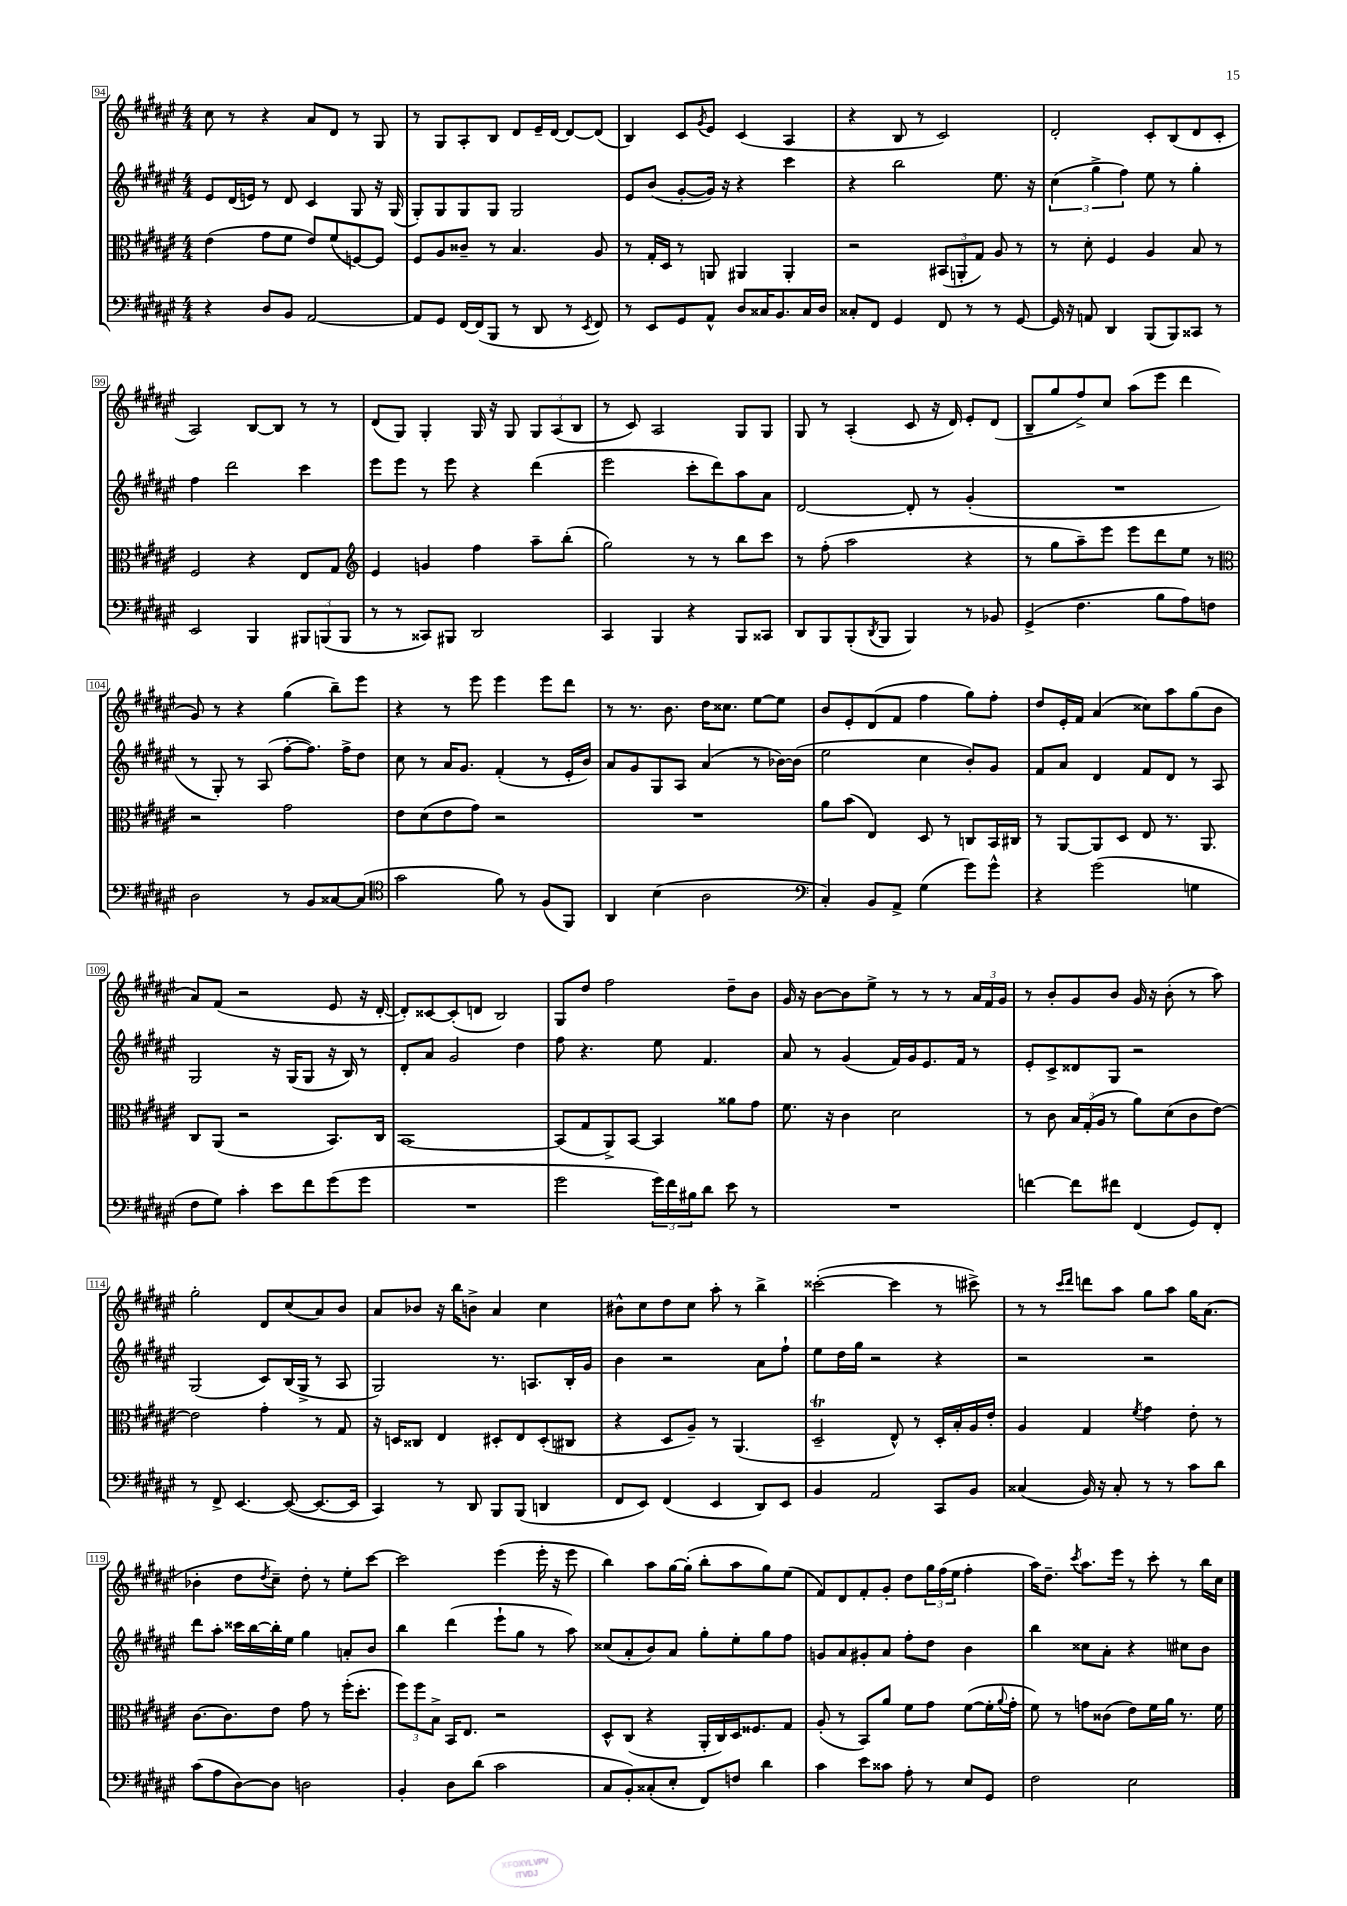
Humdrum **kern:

**kern	**kern	**kern	**kern
*part4	*part3	*part2	*part1
*staff4	*staff3	*staff2	*staff1
*clefF4	*clefC3	*clefG2	*clefG2
*k[f#c#g#d#a#e#]	*k[f#c#g#d#a#e#]	*k[f#c#g#d#a#e#]	*k[f#c#g#d#a#e#]
*M4/4	*M4/4	*M4/4	*M4/4
=94	=94	=94	=94
4r	(4e#\	8e#/L	8cc#\
.	.	(16d#/L	8r
.	.	16en/JJ)	.
8D#/L	8g#\L	8r	4r
8BB/J	8f#\J	8d#/	.
[2AA#/	8e#/L)	4c#/	8a#/L
.	(8f#/	.	8d#/J
.	[8Fn/)	8G#/	8r
.	8F/J]	16r	8G#/
.	.	(16G#/	.
=95	=95	=95	=95
8AA#/L]	8F#/L	8G#'/L)	8r
8GG#/J	8A#/	8G#/	8G#/L
[16FF#/LL	8c##X~/J	8G#/	8A#'/
(16FF#/J]	.	.	.
8BBB/J	8r	8G#/J	8B/J
8r	4.B/	2G#/	8d#/L
8DD#/	.	.	16e#~/L
.	.	.	[16d#/JJ
8r	.	.	8d#/L_
8qEE#/	.	.	.
8FF#/)	8A#/	.	(8d#/J]
=96	=96	=96	=96
8r	8r	8e#/L	4B/)
8EE#/L	16G#'/LL	(8b/J	.
.	16D#/JJ	.	.
8GG#/	8r	[8g#'/L	8c#/L
.	.	.	8qg#/
8AA#^^/J	8AAn/	16g#/Jk])	8e#/J
.	.	16r	.
8D#/L	4AA#X/	4r	(4c#/
16C##X/K	.	.	.
8.BB/	.	.	.
.	4AA#'/	4ccc#\	4A#/
16C##/L	.	.	.
16D#/JJ	.	.	.
=97	=97	=97	=97
8C##X'/L	2r	4r	4r
8FF#/J	.	.	.
4GG#/	.	2bb\	8B/
.	.	.	8r
8FF#/	(12BB#X/L	.	2c#/)
.	12AAn'/	.	.
8r	.	.	.
.	12G#/J)	.	.
8r	8A#/	8.ee#\	.
[8GG#/	8r	.	.
.	.	16r	.
=98	=98	=98	=98
16GG#/]	8r	(6cc#\	2d#'/
16r	.	.	.
8AAn/	8d#'\	.	.
.	.	6gg#^\	.
4DD#/	4F#/	.	.
.	.	6ff#\)	.
(8BBB/L	4A#/	8ee#\	8c#'/L
8BBB/)	.	8r	(8B/
8CC##X/J	8B/	4gg#'\	8d#/
8r	8r	.	8c#'/J
!!LO:LB:g=z
=99	=99	=99	=99
2EE#/	2F#/	4ff#\	2A#/)
.	.	2ddd#\	.
4BBB/	4r	.	[8B/L
.	.	.	8B/J]
12BBB#X/L	8E#/L	4ccc#\	8r
(12BBBn/	.	.	.
.	8G#/J	.	8r
12BBB/J	.	.	.
=100	=100	=100	=100
*	*clefG2	*	*
8r	4e#/	8eee#\L	(8d#/L
8r	.	8eee#\J	8G#/J)
8CC##X/L)	4gn/	8r	4G#'/
8BBB#X/J	.	8eee#\	.
2DD#/	4ff#\	4r	16G#/
.	.	.	16r
.	.	.	8G#/
.	8aa#~\L	(4ddd#\	12G#/L
.	.	.	(12A#/
.	(8bb'\J	.	.
.	.	.	12B/J
=101	=101	=101	=101
4CC#/	2gg#\)	2eee#\	8r
.	.	.	8c#/)
4BBB/	.	.	2A#/
4r	8r	8ccc#'\L	.
.	8r	8ddd#\)	.
8BBB/L	8bb\L	8aa#\	8G#/L
8CC##X/J	8ccc#\J	8a#\J	8G#/J
=102	=102	=102	=102
8DD#/L	8r	[2d#/	8G#/
8BBB/	(8ff#'\	.	8r
(8BBB'/	2aa#\	.	(4A#'/
8qDD#/	.	.	.
8BBB/J	.	.	.
4BBB/)	.	8d#'/]	8c#/
.	.	8r	16r
.	.	.	16d#/)
8r	4r	(4g#'/	8e#'/L
8BB-X/	.	.	(8d#/J
=103	=103	=103	=103
(4GG#^/	8r	1r	8B~/L
.	8gg#\L	.	8gg#/
4.F#\	8aa#~\)	.	8ff#^/)
.	8eee#\J	.	8cc#/J
.	8eee#\L	.	(8aa#\L
8B\L	8ddd#\	.	8eee#\J
8A#\)	8ee#\J	.	4ddd#\
8Fn\J	8r	.	.
!!LO:LB:g=z
=104	=104	=104	=104
*	*clefC3	*	*
2D#\	2r	8r	8g#/)
.	.	8G#'/)	8r
.	.	8r	4r
.	.	(8A#/	.
8r	2g#\	[8ff#'\L	(4gg#\
8BB/L	.	8.ff#\J])	.
[8C##X/	.	.	8bb~\L)
.	.	16ff#^\KL	.
(8C##/J]	.	8dd#\J	8eee#\J
=105	=105	=105	=105
*clefC4	*	*	*
2g#\	8e#\L	8cc#\	4r
.	(8d#\	8r	.
.	8e#\	16a#/KL	8r
.	.	8.g#/J	.
.	8g#\J)	.	8eee#\
8f#\)	2r	(4f#'/	4eee#\
8r	.	.	.
(8F#/L	.	8r	8eee#\L
8FF#/J)	.	16e#'/LL	8ddd#\J
.	.	16b/JJ)	.
=106	=106	=106	=106
4AA#/	1r	8a#/L	8r
.	.	8g#/	8.r
(4B\	.	8G#/	.
.	.	.	8.b\
.	.	8A#/J	.
2A#\	.	(4a#/	16dd#\KL
.	.	.	8.cc##X\J
.	.	8r	[8ee#\L
.	.	[16b-X\LL)	8ee#\J]
.	.	(16b-\JJ]	.
=107	=107	=107	=107
*clefF4	*	*	*
4C#'/)	8a#\L	2ee#\	8b/L
.	(8b\J	.	8e#'/
8BB/L	4E#/)	.	(8d#/
8AA#^/J	.	.	8f#/J
(4G#\	8D#/	4cc#\	4ff#\
.	8r	.	.
8g#\L)	8Cn/L	8b'/L)	8gg#\L)
8g#^^\J	16BB/L	8g#/J	8ff#'\J
.	16C#X/JJ	.	.
=108	=108	=108	=108
4r	8r	8f#/L	8dd#/L
.	[8AA#/L	8a#/J	16e#'/L
.	.	.	16f#/JJ
(2g#\	8AA#/]	4d#/	(4a#/
.	8D#/J	.	.
.	8E#/	8f#/L	8cc##X\L)
.	8.r	8d#/J	8aa#\
4Gn\	.	8r	(8gg#\
.	8.AA#/	.	.
.	.	8A#/	8b\J
!!LO:LB:g=z
=109	=109	=109	=109
8F#\L	8C#/L	2G#/	8a#/L)
8G#\J)	(8AA#/J	.	(8f#/J
4c#'\	2r	.	2r
8e#\L	.	16r	.
.	.	(16G#/KL	.
8f#\	.	8G#/J	.
(8g#\	8.BB/L)	16r	8e#/
.	.	16B/)	.
8g#\J	.	8r	16r
.	16C#/Jk	.	[16d#'/
=110	=110	=110	=110
1r	[1BB	8d#'/L	8d#'/L])
.	.	8a#/J	[8c##X/
.	.	2g#/	(8c##'/]
.	.	.	8dn/J
.	.	.	2B/)
.	.	4dd#\	.
=111	=111	=111	=111
2g#\	(8BB/L]	8ff#\	8G#/L
.	8G#/	4.r	8dd#/J
.	8AA#^/)	.	2ff#\
.	[8BB/J	.	.
24g#\LL)	4BB/]	8ee#\	.
24f#\	.	.	.
24B#X\J	.	.	.
8d#\J	.	4.f#/	.
8e#\	8a##X\L	.	8dd#~\L
8r	8g#\J	.	8b\J
=112	=112	=112	=112
1r	8.f#\	8a#/	16g#/
.	.	.	16r
.	.	8r	[8b\L
.	16r	.	.
.	4c#\	(4g#/	8b\]
.	.	.	8ee#^\J
.	2d#\	16f#/LL)	8r
.	.	16g#/J	.
.	.	8.e#/	8r
.	.	.	8r
.	.	16f#/Jk	.
.	.	8r	24a#/LL
.	.	.	24f#/
.	.	.	24g#/JJ
=113	=113	=113	=113
[4fn\	8r	8e#'/L	8r
.	8c#\	8c#^/	8b'/L
8f\L]	24B/LL	8d##X/	8g#/
.	(24G#'/	.	.
.	24A#/JJ	.	.
8f#X\J	8r	8G#/J	8b/J
(4FF#/	8a#\L)	2r	16g#/
.	.	.	16r
.	(8d#\	.	(8b'\
8GG#/L)	8c#\	.	8r
8FF#'/J	[8e#\J)	.	8aa#\)
!!LO:LB:g=z
=114	=114	=114	=114
8r	2e#\]	(2G#/	2gg#'\
8FF#^/	.	.	.
[4.EE#/	.	.	.
.	4g#'\	8c#/L)	8d#/L
(8EE#/_	.	(16B/L	(8cc#/
.	.	16G#^/JJ	.
8.EE#/L_	8r	8r	8a#/)
.	8G#/	8A#/	8b/J
16EE#/Jk]	.	.	.
=115	=115	=115	=115
4CC#/)	16r	2G#/)	8a#/L
.	16Dn/KL	.	.
.	8C##X/J	.	8b-X/J
8r	4E#/	.	16r
.	.	.	16bb\KL
8DD#/	.	.	8bn^\J
8BBB/L	8D#X'/L	8.r	4a#/
(8BBB/J	8E#/	.	.
.	.	8.An/L	.
4DDn/	(8D#'/	.	4cc#\
.	8C#X/J	16B'/L	.
.	.	16g#/JJ	.
=116	=116	=116	=116
8FF#/L	4r	4b\	8b#X^^\L
8EE#/J)	.	.	8cc#\
(4FF#/	8D#/L	2r	8dd#\
.	8A#~/J)	.	8cc#\J
4EE#/	8r	.	8aa#'\
.	(4.AA#/	.	8r
8DD#/L)	.	8a#\L	4bb^\
8EE#/J	.	8ff#`\J	.
=117	=117	=117	=117
4BB/	2D#T~/	8ee#\L	([2ccc##X'\
.	.	16dd#\L	.
.	.	16gg#\JJ	.
2AA#/	.	2r	.
.	8E#^^/)	.	4ccc##\]
.	8r	.	.
8CC#/L	16D#'/LL	4r	8r
.	16B'/	.	.
8BB/J	16A#/	.	8ccc#X^\)
.	16e#'/JJ	.	.
=118	=118	=118	=118
(4C##X/	4A#/	2r	8r
.	.	.	8r
.	.	.	16qqccc#/LL
.	.	.	16qqddd#/JJ
16BB/)	4G#/	.	8dddn\L
16r	.	.	.
8C##'/	.	.	8aa#\J
.	8qf#/	.	.
8r	4g#\	2r	8gg#\L
8r	.	.	8aa#\J
8c#\L	8e#'\	.	16gg#\KL
.	.	.	(8.a#\J
8d#\J	8r	.	.
!!LO:LB:g=z
=119	=119	=119	=119
(8c#\L	[8.c#\L	8ddd#\L	4b-X'\
8A#\	.	8aa#'\J	.
.	8.c#\]	.	.
[8D#\)	.	16ccc##X\LL	8dd#\L
.	.	[16bb\	.
.	.	.	8qdd#/
8D#\J]	8e#\J	16bb'\]	8cc#~\J)
.	.	16ee#\JJ	.
2Dn\	8g#\	4gg#\	8dd#'\
.	8r	.	8r
.	(16ff#'\KL	8an'/L	8ee#'\L
.	8.dd#'\J	.	.
.	.	8b/J	[8ccc#\J
=120	=120	=120	=120
4BB'/	12ff#\L)	4bb\	2ccc#\]
.	12ff#\	.	.
.	12B^\J	.	.
8D#\L	16BB/KL	(4ddd#\	.
.	8.E#/J	.	.
(8d#\J	.	.	.
2c#\	2r	8eee#`\L	(4eee#\
.	.	8gg#\J	.
.	.	8r	16eee#'\
.	.	.	16r
.	.	8aa#\)	8eee#\
=121	=121	=121	=121
8C#/L	8D#^^/L	(8cc##X/L	4bb\)
8BB'/)	(8C#/J	8a#'/	.
(8C##X'/	4r	8b/)	8aa#\L
8E#'/J	.	8a#/J	[16gg#\L
.	.	.	(16gg#'\JJ]
8FF#/L)	16AA#'/LL	8gg#'\L	8bb'\L
.	16C#/)	.	.
8Fn/J	16D#/J	8ee#'\	8aa#\
.	8.F##X/	.	.
4d#\	.	8gg#\	8gg#\)
.	8G#/J	8ff#\J	(8ee#\J
=122	=122	=122	=122
4c#\	(8A#'/	8gn/L	8f#/L)
.	8r	8a#/	8d#/
8e#\L	8BB/L)	8g#X'/	8f#'/
8c##X\J	8a#/J	8a#/J	8g#'/J
8A#'\	8f#\L	8ff#'\L	8dd#\L
8r	8g#\J	8dd#\J	24gg#\L
.	.	.	(24ff#\
.	.	.	24ee#\JJ
8E#/L	([8f#\L	4b\	4ff#'\
8GG#/J	16f#'\L]	.	.
.	8qqa#/	.	.
.	16g#'\JJ	.	.
=123	=123	=123	=123
2F#\	8f#\)	4bb\	16aa#\KL)
.	.	.	8.dd#~\J
.	8r	.	.
.	.	.	8qccc#/
.	8gn\L	8cc##X\L	8.aa#\L
.	(8c##X\J	8a#'\J	.
.	.	.	16eee#\Jk
2E#\	8e#\L)	4r	8r
.	16f#\L	.	8ccc#'\
.	16a#\JJ	.	.
.	8.r	8cc#X\L	8r
.	.	8b\J	16bb\LL
.	16f#\	.	16cc#\JJ
==	==	==	==
*-	*-	*-	*-
